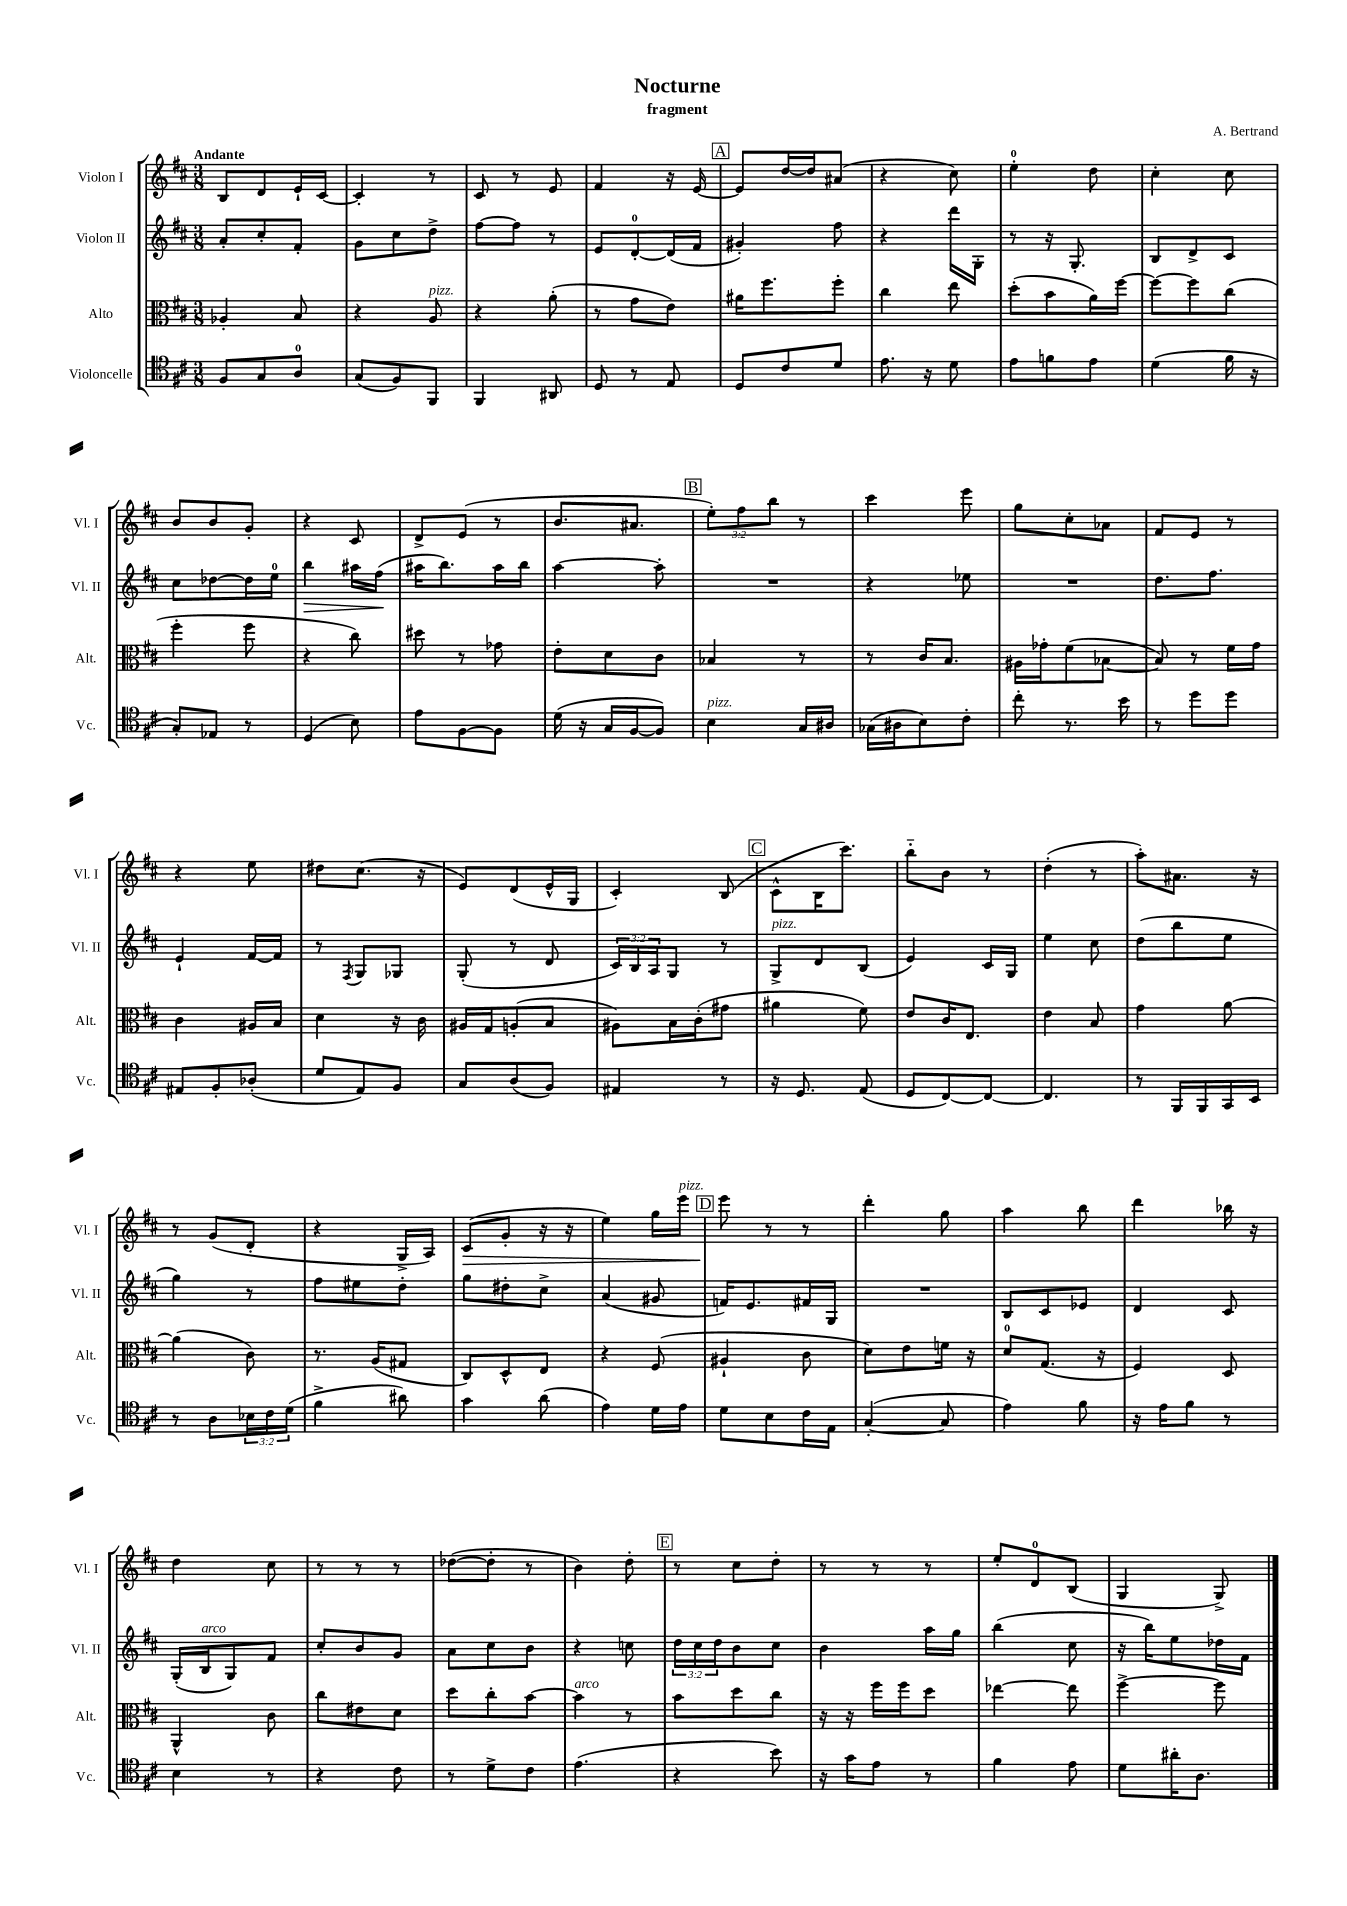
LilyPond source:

\header { title = "Nocturne" composer = "A. Bertrand" subtitle = "fragment" }
<<
\new StaffGroup <<
\new Staff = "s0" \with { instrumentName = "Violon I" shortInstrumentName = "Vl. I" } {
    \clef treble \key d \major \numericTimeSignature \time 3/8 \override Staff.TupletNumber.text = #tuplet-number::calc-fraction-text \tempo "Andante"
    b8 d'8 e'16-! cis'16~ |
    cis'4-. r8 |
    cis'8 r8 e'8 |
    fis'4 r16 e'16~ |
    \mark \markup { \box "A" } e'8 d''16~ d''16 ais'8( |
    r4 cis''8) |
    e''4-0-. d''8 |
    cis''4-. cis''8 |
    b'8 b'8 g'8-. |
    r4 cis'8 |
    d'8-> e'8( r8 |
    b'8. ais'8. |
    \mark \markup { \box "B" } \tuplet 3/2 { e''8-.) fis''8 b''8 } r8 |
    cis'''4 e'''8 |
    g''8 cis''8-. aes'8 |
    fis'8 e'8 r8 |
    r4 e''8 |
    dis''8 cis''8.( r16 |
    e'8) d'8( e'16-^ g16 |
    cis'4-.) b8( |
    \mark \markup { \box "C" } cis'8-^ b16 cis'''8.) |
    b''8-_ b'8 r8 |
    d''4-.( r8 |
    a''8-.) ais'8. r16 |
    r8 g'8( d'8-. |
    r4 g16-> a16) |
    cis'8\>( g'8-. r16 r16 |
    e''4) g''16 e'''16^\markup { \italic "pizz." } |
    \mark \markup { \box "D" } e'''8\! r8 r8 |
    d'''4-. g''8 |
    a''4 b''8 |
    d'''4 bes''16 r16 |
    d''4 cis''8 |
    r8 r8 r8 |
    des''8~( des''8-. r8 |
    b'4) d''8-. |
    \mark \markup { \box "E" } r8 cis''8 d''8-. |
    r8 r8 r8 |
    e''8-. d'8-0 b8( |
    g4 g8->) \bar "|." |
}
\new Staff = "s1" \with { instrumentName = "Violon II" shortInstrumentName = "Vl. II" } {
    \clef treble \key d \major \numericTimeSignature \time 3/8 \override Staff.TupletNumber.text = #tuplet-number::calc-fraction-text
    a'8-. cis''8-. fis'8-. |
    g'8 cis''8 d''8-> |
    fis''8~ fis''8 r8 |
    e'8 d'8-0~-. d'16( fis'16 |
    \mark \markup { \box "A" } gis'4-.) fis''8 |
    r4 d'''16 g16-. |
    r8 r16 g8.-. |
    b8 d'8-> cis'8 |
    cis''8 des''8~ des''16 e''16-0 |
    b''4\> ais''16 fis''16\!( |
    ais''16 b''8.) ais''16 b''16 |
    a''4~ a''8-. |
    \mark \markup { \box "B" } R4. |
    r4 ees''8 |
    R4. |
    d''8. fis''8. |
    e'4-! fis'16~ fis'16 |
    r8 \acciaccatura { fis8 } g8 ges8 |
    g8-.( r8 d'8 |
    \tuplet 3/2 { cis'16) b16 a16 } g8 r8 |
    \mark \markup { \box "C" } g8->^\markup { \italic "pizz." } d'8 b8( |
    e'4) cis'16 g16 |
    e''4 cis''8 |
    d''8( b''8 e''8 |
    g''4) r8 |
    fis''8 eis''8 d''8-. |
    g''8 dis''8-. cis''8-> |
    a'4( gis'8 |
    \mark \markup { \box "D" } f'16) e'8. fis'16 g16 |
    R4. |
    b8 cis'8 ees'8 |
    d'4 cis'8 |
    g16-.( b16^\markup { \italic "arco" } g8) fis'8 |
    cis''8-. b'8 g'8 |
    a'8 cis''8 b'8 |
    r4 c''8 |
    \mark \markup { \box "E" } \tuplet 3/2 { d''16 cis''16 d''16 } b'8 cis''8 |
    b'4 a''16 g''16 |
    b''4( cis''8 |
    r16 b''16) e''8 des''16 fis'16 \bar "|." |
}
\new Staff = "s2" \with { instrumentName = "Alto" shortInstrumentName = "Alt." } {
    \clef alto \key d \major \numericTimeSignature \time 3/8
    aes4-. b8 |
    r4 a8^\markup { \italic "pizz." } |
    r4 a'8-.( |
    r8 g'8 e'8) |
    \mark \markup { \box "A" } ais'16 fis''8. fis''8-. |
    cis''4 e''8 |
    d''8-.( b'8 a'16) fis''16~ |
    fis''8~ fis''8 cis''8( |
    fis''4-. fis''8 |
    r4 cis''8) |
    dis''8 r8 ges'8 |
    e'8-. d'8 cis'8 |
    \mark \markup { \box "B" } bes4 r8 |
    r8 cis'16 b8. |
    ais16 ges'16-. fis'8( bes8~ |
    bes8) r8 fis'16 g'16 |
    cis'4 ais16 b16 |
    d'4 r16 cis'16 |
    ais16 g16 a8-.( b8 |
    ais8) b16 cis'16-.( gis'8 |
    \mark \markup { \box "C" } ais'4 fis'8) |
    e'8 cis'16 e8. |
    e'4 b8 |
    g'4 a'8~ |
    a'4( cis'8) |
    r8. a16( gis8 |
    cis8) d8-^ e8 |
    r4 fis8( |
    \mark \markup { \box "D" } ais4-! cis'8 |
    d'8) e'8 f'16 r16 |
    d'8-0 g8.( r16 |
    fis4) d8 |
    a,4-^ cis'8 |
    cis''8 eis'8 d'8 |
    d''8 cis''8-. b'8~ |
    b'4^\markup { \italic "arco" } r8 |
    \mark \markup { \box "E" } b'8 d''8 cis''8 |
    r16 r16 fis''16 fis''16 d''8 |
    ees''4~ ees''8 |
    fis''4~-> fis''8 \bar "|." |
}
\new Staff = "s3" \with { instrumentName = "Violoncelle" shortInstrumentName = "Vc." } {
    \clef tenor \key d \major \numericTimeSignature \time 3/8 \override Staff.TupletNumber.text = #tuplet-number::calc-fraction-text
    fis8 g8 a8-0 |
    g8( fis8) fis,8 |
    fis,4 ais,8 |
    d8 r8 e8 |
    \mark \markup { \box "A" } d8 cis'8 d'8 |
    e'8. r16 d'8 |
    e'8 f'8 e'8 |
    d'4( fis'16 r16 |
    g8-.) ees8 r8 |
    d4( b8) |
    e'8 fis8~ fis8 |
    d'16( r16 g16 fis16~ fis8) |
    \mark \markup { \box "B" } b4^\markup { \italic "pizz." } g16 ais16 |
    ges16( ais16 b8) cis'8-. |
    cis''8-. r8. b'16 |
    r8 d''8 d''8 |
    eis8 fis8-. aes8-.( |
    d'8 e8) fis8 |
    g8 a8( fis8) |
    eis4 r8 |
    \mark \markup { \box "C" } r16 d8. e8( |
    d8 cis8~) cis8~ |
    cis4. |
    r8 fis,16 fis,16 g,16 b,16 |
    r8 a8 \tuplet 3/2 { bes16 cis'16 d'16( } |
    fis'4-> ais'8) |
    g'4 a'8( |
    e'4) d'16 e'16 |
    \mark \markup { \box "D" } d'8 b8 cis'16 e16 |
    g4~-.( g8 |
    e'4) fis'8 |
    r16 e'16 fis'8 r8 |
    b4 r8 |
    r4 cis'8 |
    r8 d'8-> cis'8 |
    e'4.( |
    \mark \markup { \box "E" } r4 b'8) |
    r16 g'16 e'8 r8 |
    fis'4 e'8 |
    d'8 ais'16-. a8. \bar "|." |
}
>>
>>
\layout { \context { \Score \remove "Bar_number_engraver" } }
